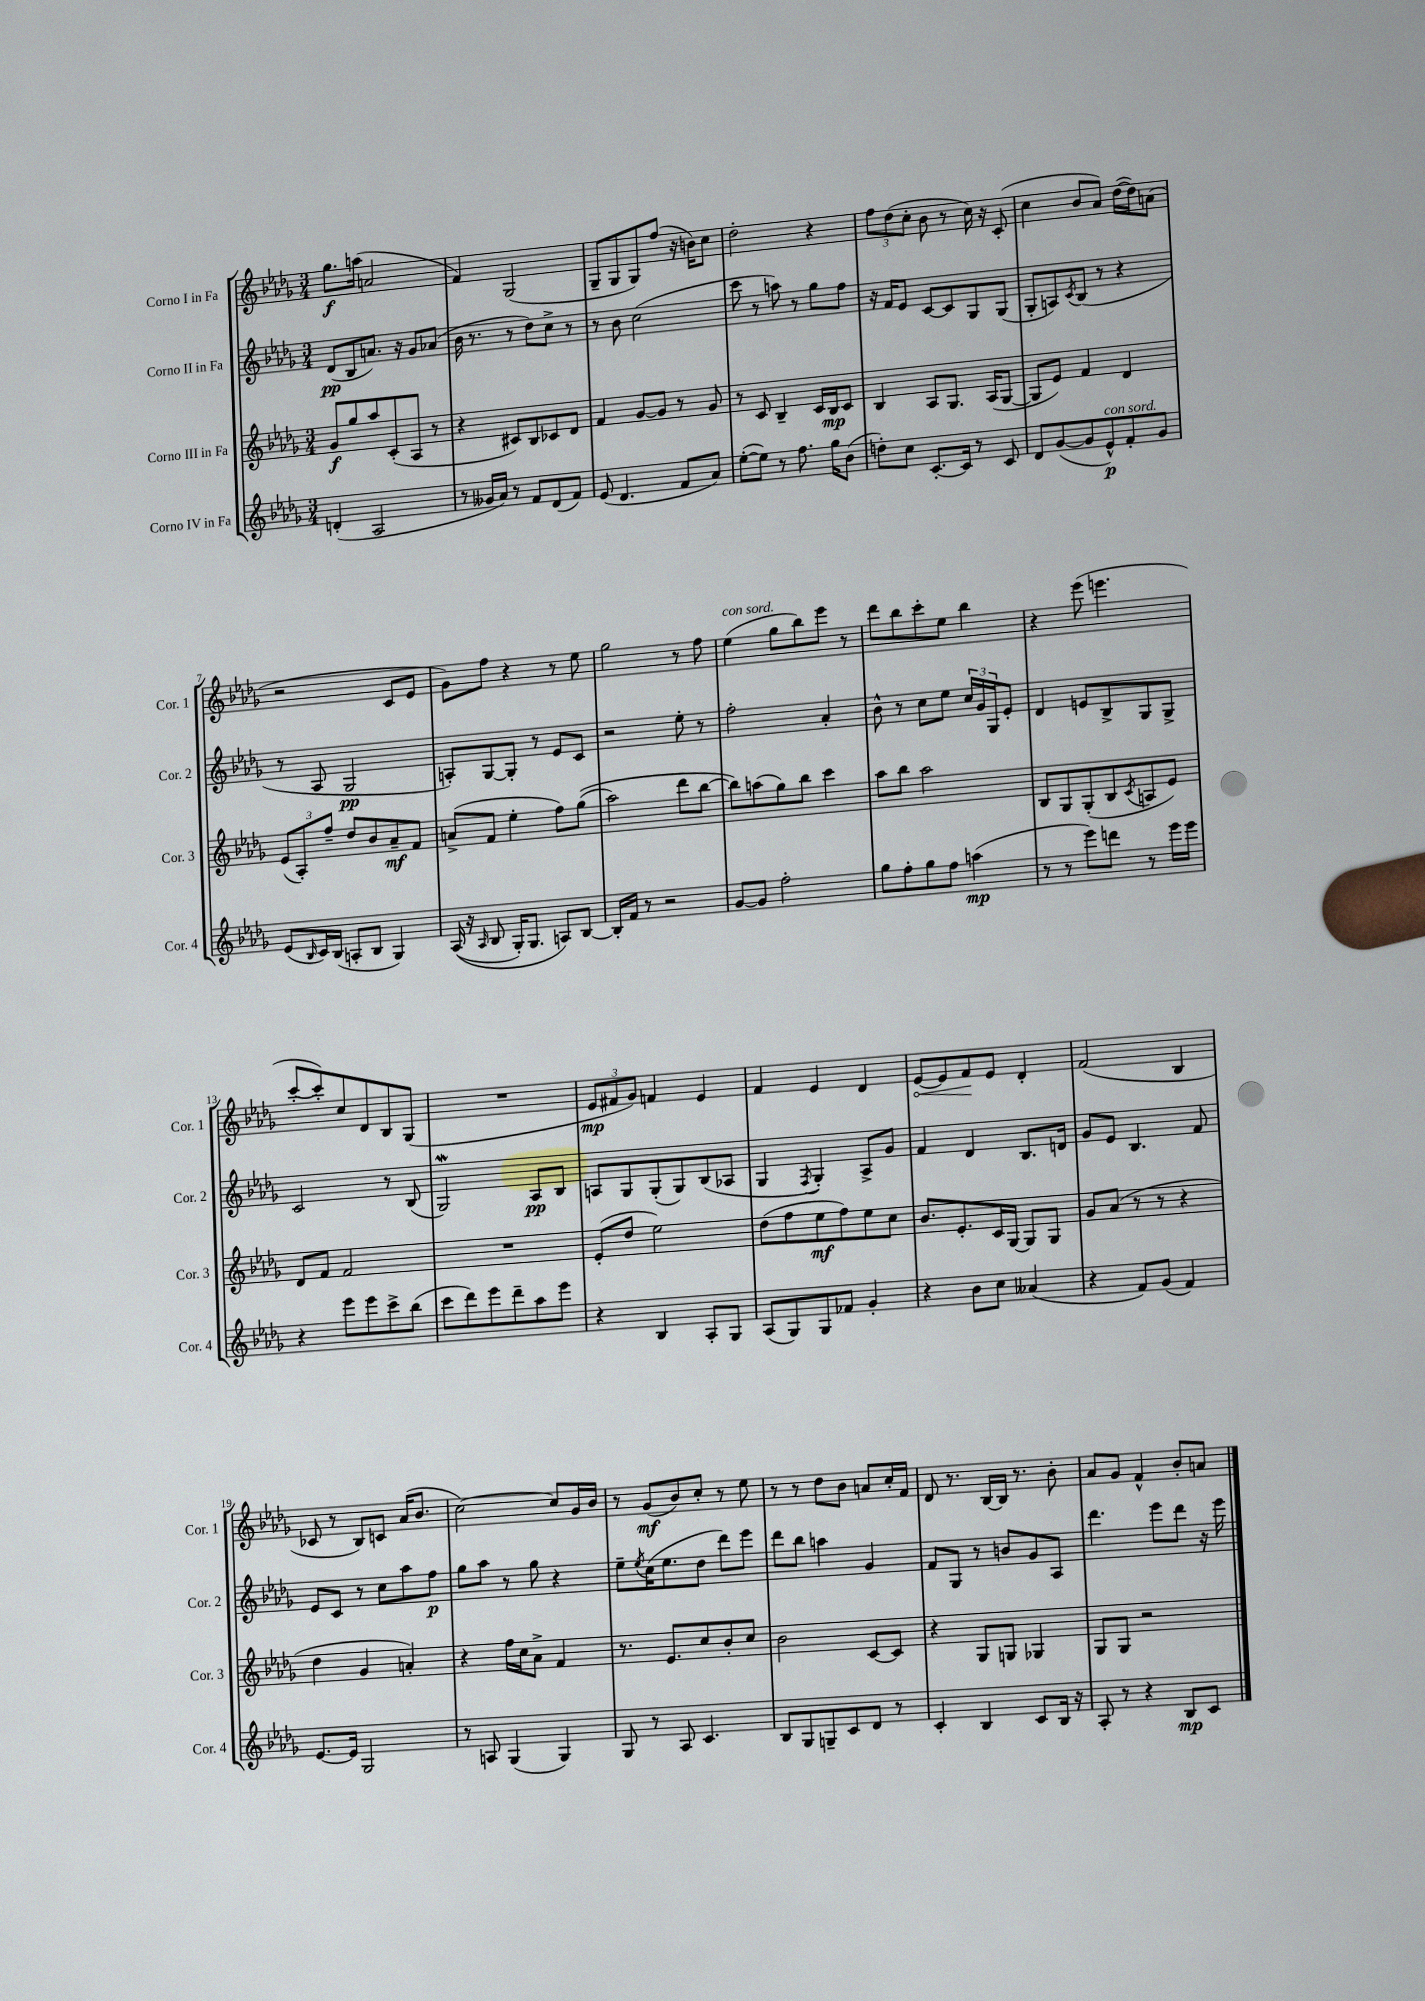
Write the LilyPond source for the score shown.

<<
\new StaffGroup <<
\new Staff = "s0" \with { instrumentName = "Corno I in Fa" shortInstrumentName = "Cor. 1" } {
    \clef treble \key des \major \numericTimeSignature \time 3/4
    ges''8.\f a''16( a'2 |
    f'4) ges2( |
    ges8-- ges8 ges8) f''8( r16 b'16) c''8 |
    des''2-. r4 |
    \tuplet 3/2 { f''8 des''8( c''8-. } bes'8 r8 c''16) r16 c'8-.( |
    c''4 bes'8 aes'8) des''16~( des''16) a'8( |
    r2 c'8 ees'8 |
    ges'8) f''8 r4 r8 ees''8 |
    ges''2 r8 f''8 |
    ees''4^\markup { \italic "con sord." }( ges''8 bes''8) ees'''8 r8 |
    des'''8 bes''8 c'''8-. ees''8 bes''4 |
    r4 ees'''8( e'''4. |
    c'''8~-. c'''8-.) c''8 des'8 bes8 ges8( |
    R2. |
    \tuplet 3/2 { ees'8\mp fis'8 ges'8) } f'4 ees'4 |
    f'4 ees'4 des'4 |
    \once \override Hairpin.circled-tip = ##t ees'8~\< ees'8 f'8\! ees'8 des'4-. |
    f'2( bes4 |
    ces'8 r8 bes8) c'8 aes'16( bes'8. |
    c''2~) c''8 ges'16 bes'16 |
    r8 ges'8\mf( bes'8) c''8-. r8 ees''8 |
    r8 r8 des''8 bes'8 a'8 c''16-. f'16 |
    des'8 r8. bes16~ bes16 r8. bes'8-. |
    aes'8 ges'8 f'4-^ bes'8-. a'8 \bar "|." |
}
\new Staff = "s1" \with { instrumentName = "Corno II in Fa" shortInstrumentName = "Cor. 2" } {
    \clef treble \key des \major \numericTimeSignature \time 3/4
    des'8\pp( bes8 a'8.) r16 ges'8 aes'8( |
    bes'16 r8. r8 des''8) c''8-> r8 |
    r8 bes'8 c''2( |
    c'''8 r8 a''8) r8 ges''8 f''8 |
    r16 f'16 ees'8 c'8~ c'8 ges8 ges8( |
    ges8-. a8) \acciaccatura { c'8 } bes8( r8 r4 |
    r8 aes8 ges2\pp |
    a8-.) ges8~ ges8-. r8 ees'8 c'8 |
    r2 ees''8-. r8 |
    f''2-. aes'4-. |
    bes'8-^ r8 c''8 ees''8 \tuplet 3/2 { c''16 ges'16 ges16 } ees'8-. |
    des'4 e'8 bes8-> ges8 ges8-> |
    c'2 r8 bes8( |
    ges2\mordent) aes8\pp bes8 |
    a8 ges8 ges8-.( ges8) bes8( aes8 |
    ges4 \acciaccatura { f8 } ges4-.) aes8-> ges'8 |
    f'4 des'4 bes8. d'16 |
    ges'8 ees'8 bes4. f'8 |
    ees'8 c'8 r8 c''8 aes''8 f''8\p |
    ges''8 aes''8 r8 ges''8 r4 |
    ees''8-- \acciaccatura { ees''8 } c''16( ees''8. des''8 des'''8) ees'''8 |
    des'''8 bes''8 a''4 ges'4 |
    f'8 ges8 r8 b'8 ges'8 aes8 |
    des'''4. ees'''8 des'''8 r16 ees'''16 \bar "|." |
}
\new Staff = "s2" \with { instrumentName = "Corno III in Fa" shortInstrumentName = "Cor. 3" } {
    \clef treble \key des \major \numericTimeSignature \time 3/4
    ges'8\f ges''8 aes''8 c'8-.( aes8 r8 |
    r4 cis'8) bes8 ces'8 des'8 |
    f'4 ges'8~ ges'8 r8 ges'8 |
    r8 c'8 bes4-- c'16 bes16\mp c'8 |
    bes4 aes8 ges8. aes16( ges8~ |
    ges8 ees'8) f'4 des'4 |
    \tuplet 3/2 { ees'8( aes8-.) f''8-- } des''8 bes'8 aes'8--\mf f'8 |
    a'8->( f'8 ees''4-. f''8) ges''8(\( |
    aes''2) des'''8 bes''8~ |
    bes''8\) a''8( ges''8) bes''8 c'''4 |
    aes''8 bes''8 aes''2 |
    bes8 ges8 ges8-.( bes8 \acciaccatura { c'8 } a8 ees'8) |
    des'8 f'8 f'2 |
    R2. |
    ees'8-.( des''8 ees''2) |
    des''8( f''8 ees''8\mf f''8) ees''8 c''8 |
    bes'8. ees'8.-. c'16 ges16~ ges8 ges8 |
    ges'8 aes'8( r8 r8 r4 |
    des''4 ges'4 a'4-.) |
    r4 f''16 c''16 aes'8-> f'4 |
    r8. ees'8. c''8 bes'8-. c''8 |
    bes'2 c'8~ c'8 |
    r4 ges8 g8 ges4 |
    ges8 ges8 r2 \bar "|." |
}
\new Staff = "s3" \with { instrumentName = "Corno IV in Fa" shortInstrumentName = "Cor. 4" } {
    \clef treble \key des \major \numericTimeSignature \time 3/4
    d'4-.( aes2 |
    r8 geses'16 aes'16) r8 f'8 des'8( f'8) |
    ees'8( des'4. f'8 aes'8) |
    ees''8~-.( ees''8) r8 f''8. ges''16 bes'8( |
    d''8-.) c''8 c'8.~-. c'16 r8 c'8 |
    des'8 ges'8~( ges'8 ees'8-^\p^\markup { \italic "con sord." }) f'8-. ges'8 |
    ees'8( \grace { bes16 } c'16) bes16( a8-. bes8 ges4) |
    aes16(\( r16 \grace { aes16 } bes8 ges16-.) ges8. a8\) bes8~ |
    bes16-. f'16 r8 r2 |
    ges'8~ ges'8 f''2-. |
    ges''8 f''8-. ges''8 f''8 a''4\mp( |
    r8 r8 ees'''8) d'''8 r8 ees'''16 ees'''16 |
    r4 ees'''8 ees'''8 c'''8-> bes''8( |
    c'''8 des'''8) ees'''8 des'''8-- aes''8 ees'''8 |
    r4 bes4 aes8-. ges8 |
    aes8( ges8) ges8 fes'8 ges'4-. |
    r4 bes'8 c''8 aeses'4( |
    r4 f'8) ges'8( f'4) |
    ees'8.~ ees'16 ges2 |
    r8 a8 ges4( ges4) |
    ges8 r8 aes8 c'4. |
    bes8 ges8 g8-- c'8 des'8 r8 |
    c'4-. bes4 c'8 bes16 r16 |
    aes8-. r8 r4 bes8\mp c'8 \bar "|." |
}
>>
>>
